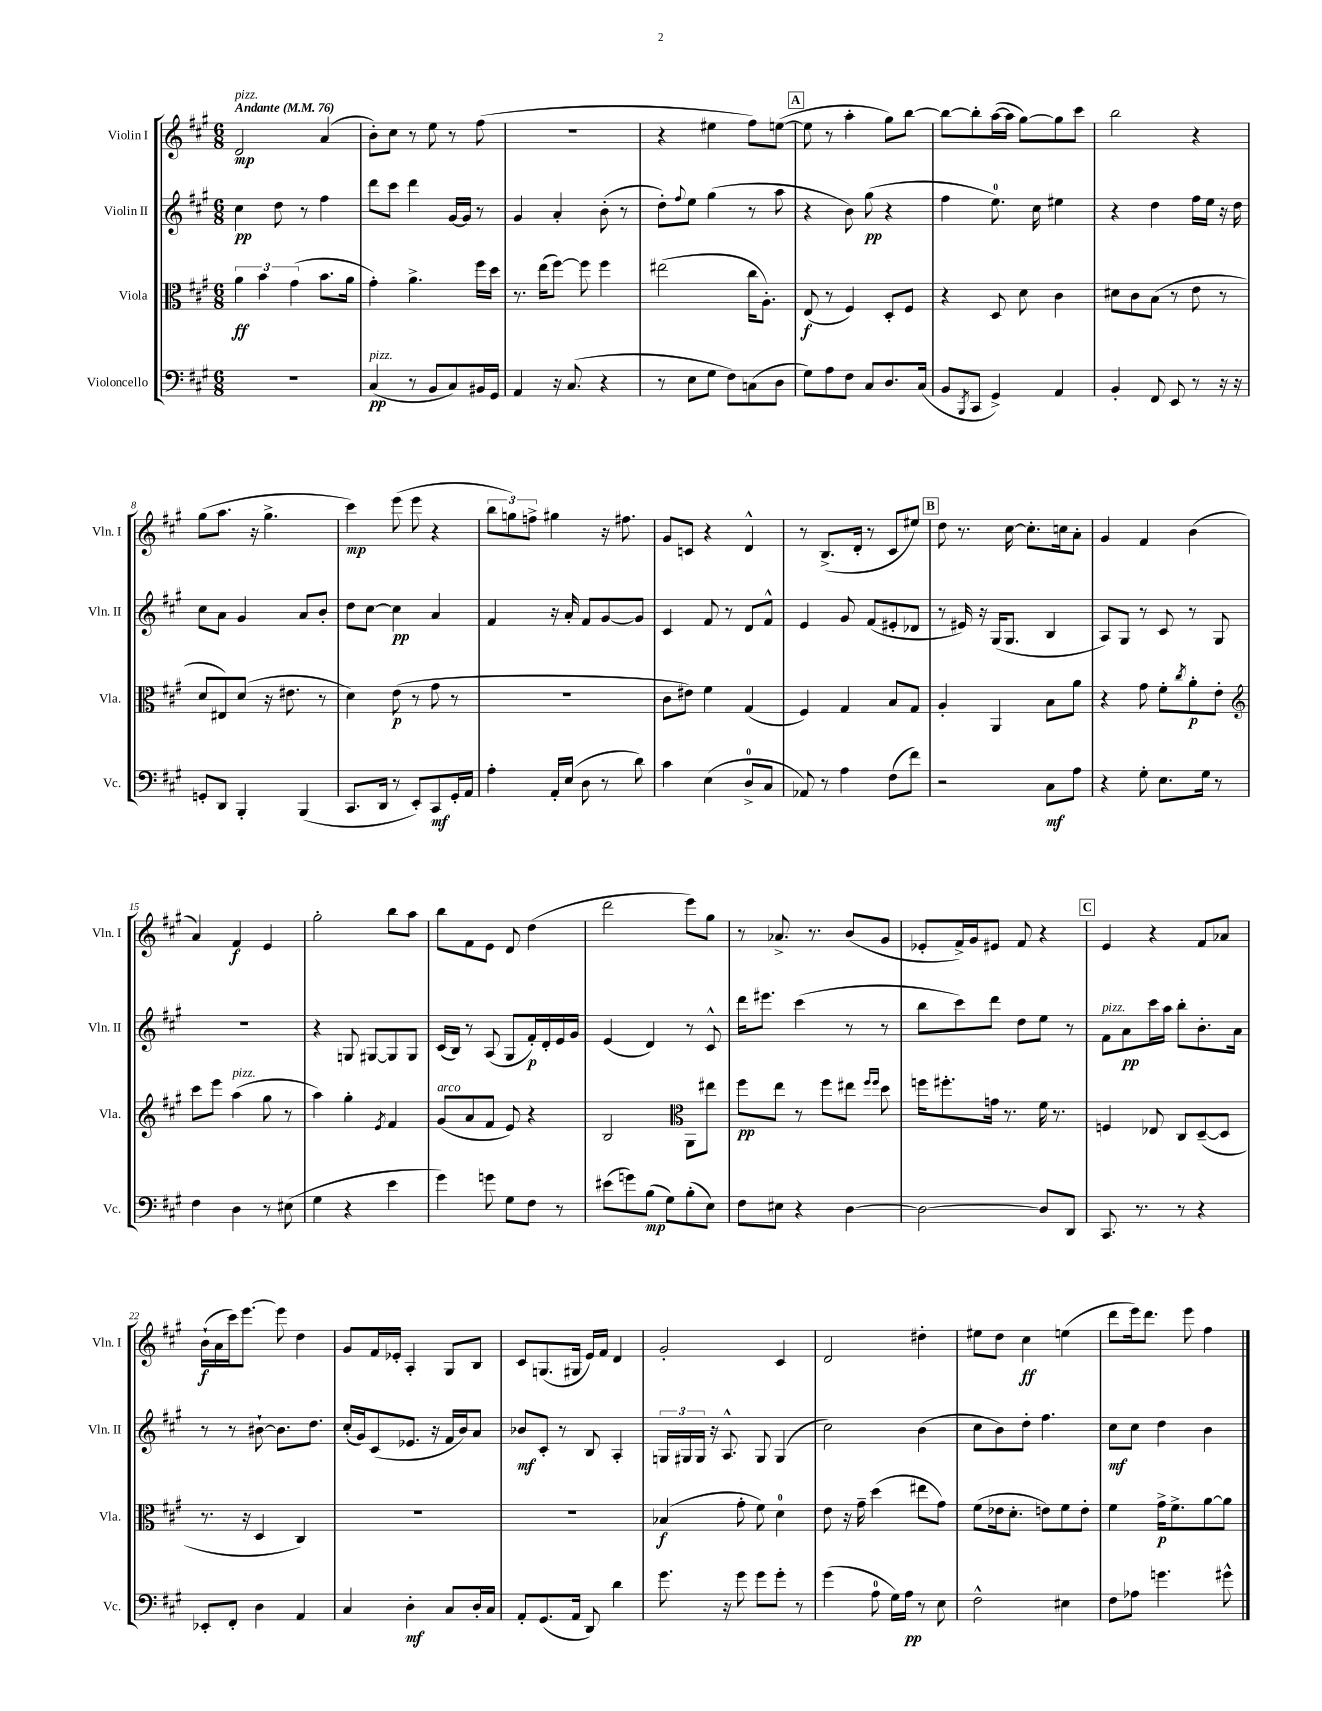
<<
\new StaffGroup <<
\new Staff = "s0" \with { instrumentName = "Violin I" shortInstrumentName = "Vln. I" } {
    \clef treble \key a \major \numericTimeSignature \time 6/8 \tempo "Andante" 4 = 76
    d'2\mp^\markup { \italic "pizz." } a'4( |
    b'8-.) cis''8 r8 e''8 r8 fis''8( |
    R2. |
    r4 eis''4 fis''8) e''8~( |
    \mark \markup { \box "A" } e''8 r8 a''4-. gis''8) b''8~ |
    b''8~ b''8-. a''16~( a''16 gis''8~) gis''8 cis'''8 |
    b''2 r4 |
    gis''8( a''8. r16 gis''4.-> |
    cis'''4\mp) e'''8( e'''8 r4 |
    \tuplet 3/2 { b''8 g''8) f''8-> } gis''4 r16 fis''8. |
    gis'8 c'8 r4 d'4-^ |
    r8 b8.->( d'16-. r8 cis'8 eis''8) |
    \mark \markup { \box "B" } d''8 r8. cis''16~ cis''8.-. c''16 a'8-. |
    gis'4 fis'4 b'4( |
    a'4) fis'4\f e'4 |
    gis''2-. b''8 a''8 |
    b''8 fis'8 e'8 d'8 d''4( |
    d'''2 e'''8) gis''8 |
    r8 aes'8.-> r8. b'8( gis'8 |
    ees'8-. fis'16->) gis'16 eis'8 fis'8 r4 |
    \mark \markup { \box "C" } e'4 r4 fis'8 aes'8 |
    b'16-!\f( a'16 cis'''16) e'''8.~ e'''8 d''4 |
    gis'8 fis'16 ees'16-. a4-. gis8 b8 |
    cis'8 g8.( gis16 e'16) fis'16 d'4 |
    gis'2-. cis'4 |
    d'2 dis''4-. |
    eis''8 d''8 cis''4\ff e''4( |
    d'''8 e'''16) d'''8. e'''8 fis''4 \bar "|." |
}
\new Staff = "s1" \with { instrumentName = "Violin II" shortInstrumentName = "Vln. II" } {
    \clef treble \key a \major \numericTimeSignature \time 6/8
    cis''4\pp d''8 r8 fis''4 |
    d'''8 cis'''8 d'''4 gis'16~ gis'16 r8 |
    gis'4 a'4-. b'8-.( r8 |
    d''8-.) \appoggiatura { fis''8 } e''8 gis''4( r8 a''8 |
    \mark \markup { \box "A" } r4 b'8) gis''8\pp( r4 |
    fis''4 e''8.-0) cis''16 eis''4 |
    r4 d''4 fis''16 e''16 r16 d''16 |
    cis''8 a'8 gis'4 a'8 b'8-. |
    d''8 cis''8~ cis''4\pp a'4 |
    fis'4 r16 a'16-. fis'8 gis'8~ gis'8 |
    cis'4 fis'8 r8 d'8 fis'8-^ |
    e'4 gis'8 fis'8( eis'8-. des'8 |
    \mark \markup { \box "B" } r8 eis'16) r16 gis16( gis8. b4 |
    a8) gis8 r8 cis'8 r8 gis8 |
    R2. |
    r4 g8 gis8~ gis8 gis8 |
    cis'16( b16) r8 a8( gis8 fis'16-.\p) d'16-. e'16 gis'16 |
    e'4( d'4) r8 cis'8-^ |
    d'''16 eis'''8. cis'''4( r8 r8 |
    b''8 cis'''8) d'''8 d''8 e''8 r8 |
    \mark \markup { \box "C" } fis'8^\markup { \italic "pizz." } a'8\pp cis'''16 a''16 b''8-. b'8.-. a'16 |
    r8 r8 bis'8~-! bis'8. d''8. |
    cis''16-.( gis'16) cis'8( ees'8. r16 fis'16 b'16) a'8 |
    bes'8\mf cis'8-. r8 b8 a4-. |
    \tuplet 3/2 { g16 gis16 gis16 } r16 a8.-^ gis8 gis4( |
    cis''2) b'4( |
    cis''8 b'8) d''8-. fis''4. |
    cis''8\mf cis''8 d''4 b'4 \bar "|." |
}
\new Staff = "s2" \with { instrumentName = "Viola" shortInstrumentName = "Vla." } {
    \clef alto \key a \major \numericTimeSignature \time 6/8
    \tuplet 3/2 { a'4\ff b'4 gis'4( } b'8. a'16 |
    gis'4-.) a'4.-> fis''16 d''16 |
    r8. e''16( fis''8~) fis''8 fis''4 |
    eis''2( cis''16 a8.-.) |
    \mark \markup { \box "A" } e8\f( r8 fis4) d8-. fis8 |
    r4 d8 d'8 cis'4 |
    dis'8 cis'8 b8( r8 e'8 r8 |
    d'8 eis8) d'8( r16 eis'8. r8 |
    d'4) e'8\p( r8 gis'8 r8 |
    R2. |
    cis'8 eis'8) fis'4 gis4( |
    fis4) gis4 b8 gis8 |
    \mark \markup { \box "B" } a4-. a,4 b8 a'8 |
    r4 gis'8 fis'8-. \acciaccatura { cis''8 } a'8-.\p e'8-. |
    \clef treble cis'''8 e'''8 a''4^\markup { \italic "pizz." }( gis''8 r8 |
    a''4) gis''4-. \acciaccatura { e'8 } fis'4 |
    gis'8^\markup { \italic "arco" }( a'8 fis'8 e'8) r4 |
    b2 \clef alto a,8 eis''8 |
    fis''8\pp e''8 r8 fis''8 eis''8 \grace { fis''16 fis''16 } d''8 |
    f''16 fis''8.-. g'16 r8. fis'16 r8. |
    \mark \markup { \box "C" } f4 ees8 cis8 d8~--( d8 |
    r8. r16 d4 cis4) |
    R2. |
    R2. |
    bes4\f( gis'8-. fis'8) d'4-0 |
    e'8 r16 gis'16-- d''4( eis''8 gis'8) |
    fis'8( ees'16 d'8.-. e'8) fis'8 e'8-. |
    fis'4 gis'16->\p fis'8.-> a'8~ a'8 \bar "|." |
}
\new Staff = "s3" \with { instrumentName = "Violoncello" shortInstrumentName = "Vc." } {
    \clef bass \key a \major \numericTimeSignature \time 6/8
    R2. |
    cis4\pp^\markup { \italic "pizz." }( r8 b,8 cis8) bis,16 gis,16 |
    a,4 r16 cis8.( r4 |
    r8 e8 gis8 fis8) c8( d8 |
    \mark \markup { \box "A" } gis8) a8 fis8 cis8 d8. cis16( |
    b,8 \acciaccatura { b,,8 } cis,8 gis,4->) a,4 |
    b,4-. fis,8 e,8 r8 r16 r16 |
    g,8-. d,8 b,,4-. b,,4( |
    cis,8. d,16 r8 e,8-.) cis,8\mf gis,16-. a,16 |
    a4-. a,16-. e16( d8 r8 d'8) |
    cis'4 e4( d8-0-> cis8 |
    aes,8) r8 a4 fis8( fis'8) |
    \mark \markup { \box "B" } r2 cis8\mf a8 |
    r4 gis8-. e8. gis16 r8 |
    fis4 d4 r8 eis8( |
    gis4 r4 e'4 |
    gis'4) g'8 gis8 fis8 r8 |
    eis'8( g'8) b8\mp( gis8) b8-.( e8) |
    fis8 eis8 r4 d4~ |
    d2~ d8 d,8 |
    \mark \markup { \box "C" } cis,8. r8. r8 r4 |
    ees,8-. fis,8-. d4 a,4 |
    cis4 d4-.\mf cis8 d16-. cis16 |
    a,8-. gis,8.( a,16 d,8) d'4 |
    gis'8. r16 gis'8 gis'8 gis'8-. r8 |
    gis'4( a8-0 gis16) a16\pp r8 e8 |
    fis2-^ eis4 |
    fis8 aes8 g'4. gis'8-^ \bar "|." |
}
>>
>>
